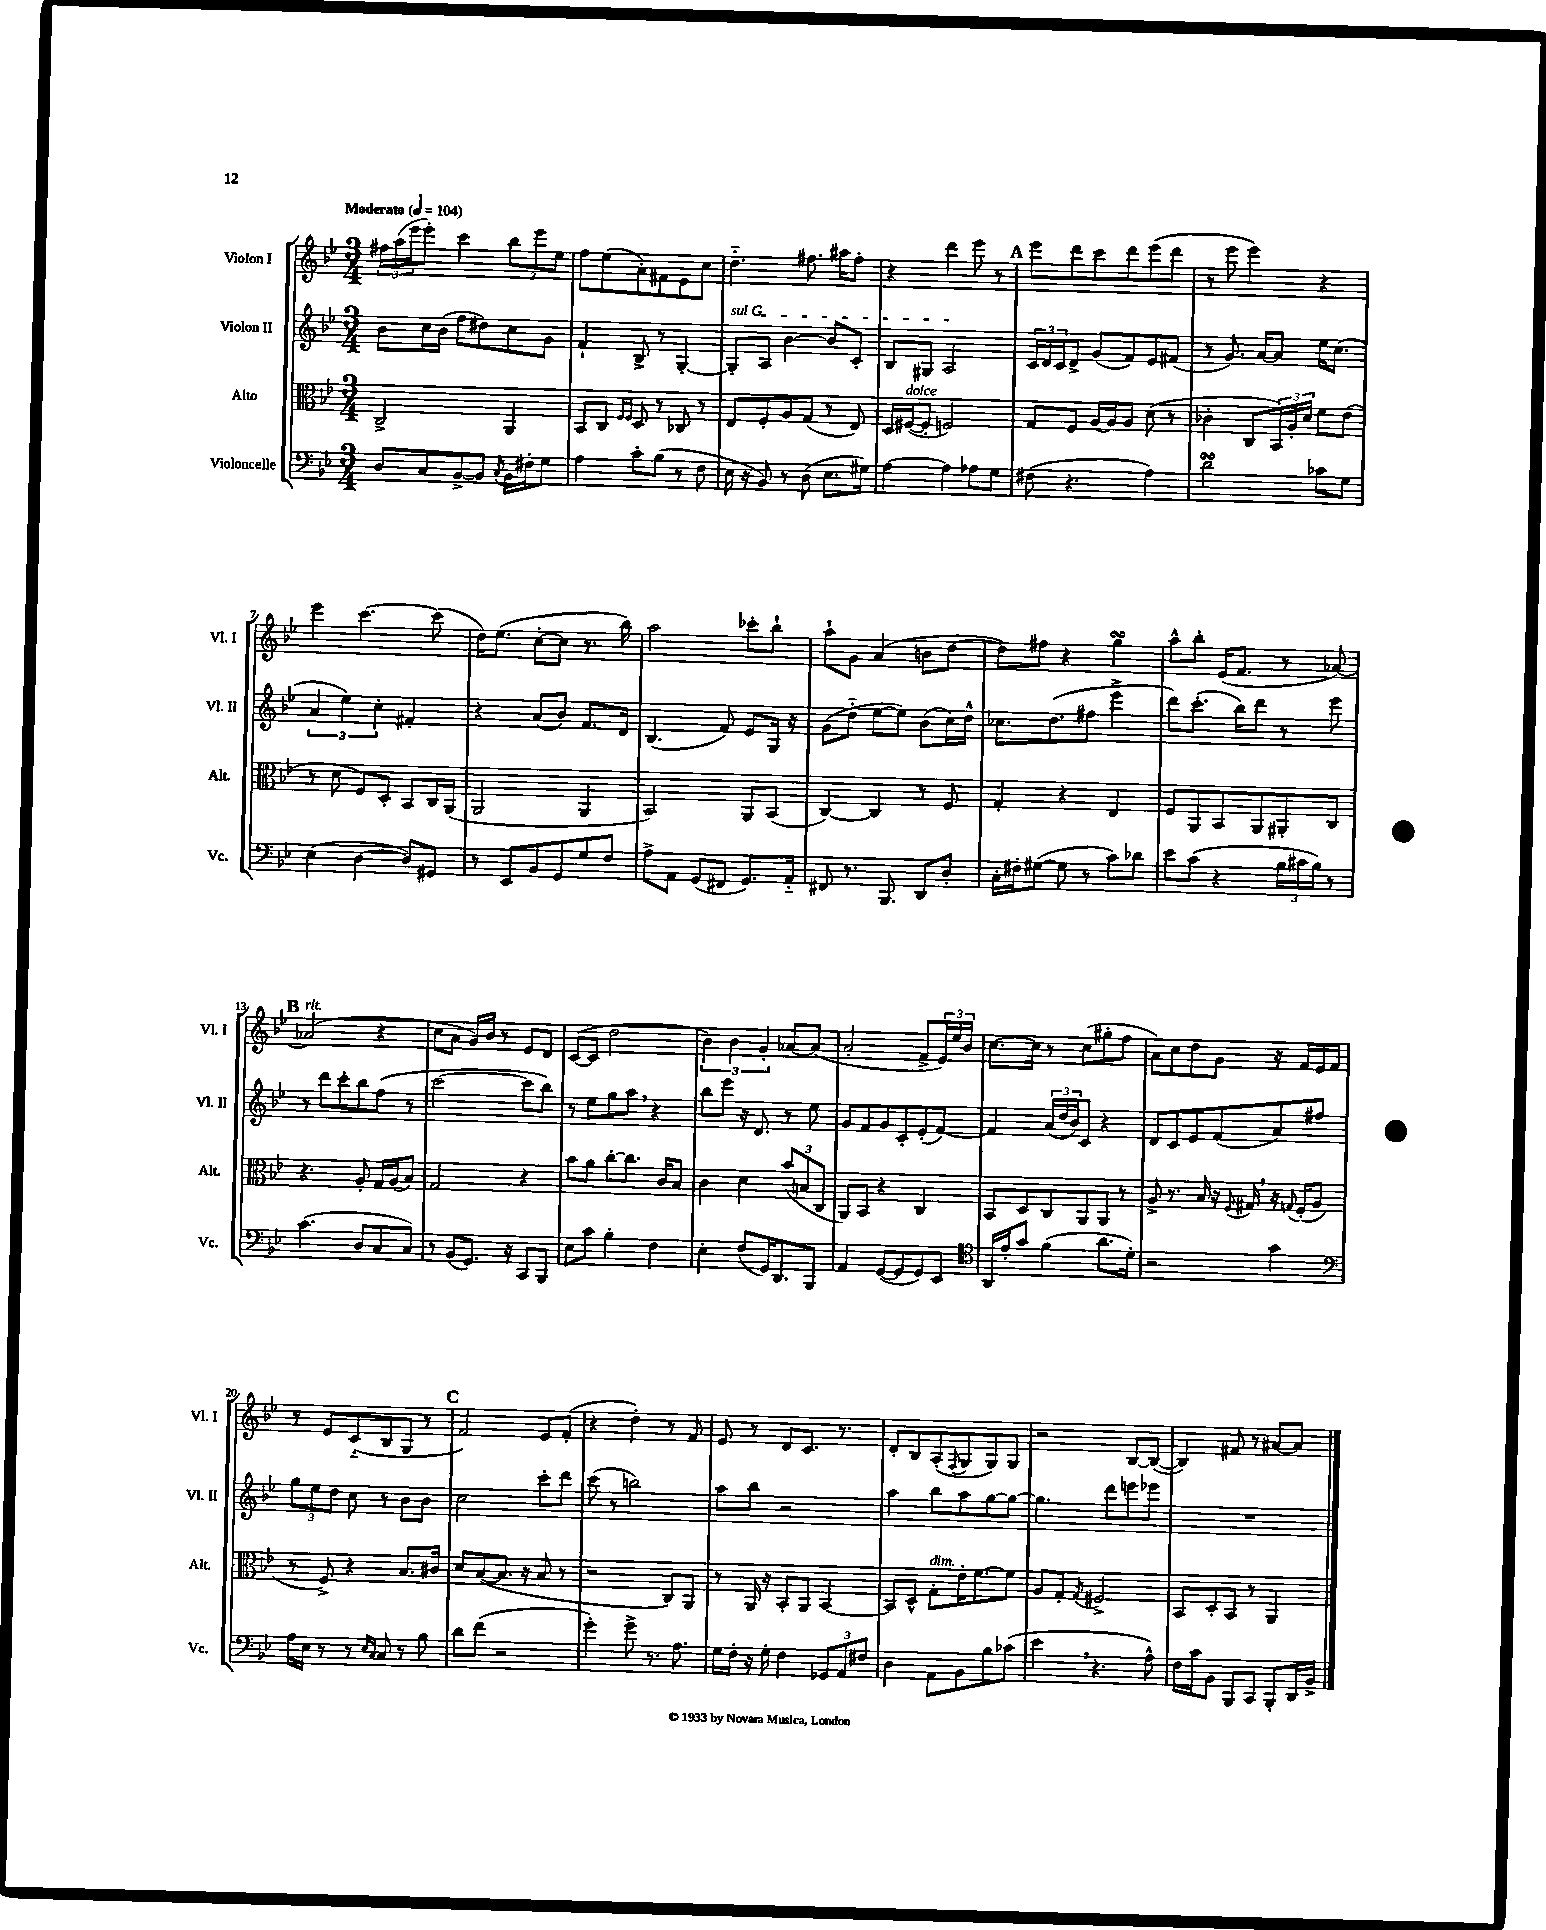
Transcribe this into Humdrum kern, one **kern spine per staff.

**kern	**kern	**kern	**kern
*part4	*part3	*part2	*part1
*staff4	*staff3	*staff2	*staff1
*I"Violoncelle	*I"Alto	*I"Violon II	*I"Violon I
*I'Vc.	*I'Alt.	*I'Vl. II	*I'Vl. I
*clefF4	*clefC3	*clefG2	*clefG2
*k[b-e-]	*k[b-e-]	*k[b-e-]	*k[b-e-]
*M3/4	*M3/4	*M3/4	*M3/4
*MM104	*MM104	*MM104	*MM104
=1	=1	=1	=1
!	!	!	!LO:TX:a:B:t=Moderato
8D/L	2C^/	8b-\L	24ff#X\LL
.	.	.	(24aa\
.	.	.	24eee-\J
8C/	.	16cc\L	8eee-'\J)
.	.	(16b-\JJ	.
[8BB-^/	.	8ff\L	4ccc\
8BB-/J]	.	8dd#X\)	.
8qC/	.	.	.
16BB-\LL	4AA/	8cc\	12bb-\L
16F#X'\J	.	.	.
.	.	.	12eee-\
8G\J	.	8g\J	.
.	.	.	12ee-\J
=2	=2	=2	=2
4A\	8BB-/L	4f`/	8ff\L
.	8C/J	.	(8ee-\
.	16qqF/LL	.	.
.	16qqF/JJ	.	.
8c'\L	8D/	8B-^/	8a'\)
(8B-\J	8r	8r	8f#X\
8r	8C-X/	[4G'/	8e-\
8F\	8r	.	8cc\J
=3	=3	=3	=3
!	!	!LO:TX:a:i:t=sul G	!
16E-\	8E-/L	8G'/L]	4.dd\
16r	.	.	.
8BB-/)	8F'/	8A/J	.
8r	8A/	[4b-\	.
(8D\	(8G/J	.	8.ff#X\
8.E-\L	8r	8b-/L]	.
.	.	.	16aa#X\KL
.	8E-/)	8c'/J	8ff#'\J
16G#X\Jk)	.	.	.
=4	=4	=4	=4
[4A\	16D/LL	8B-/L	4r
!	!LO:TX:a:i:t=dolce	!	!
.	([16F#X/J	.	.
.	8F#'/J]	8G#X/J	.
4A\]	2Fn/)	2A/	4ddd\
8A-X\L	.	.	8eee-\
8G\J	.	.	8r
!!LO:REH:place=s1:t=A
=5	=5	=5	=5
(8F#X\	8G/L	24c/LL	8eee-\L
.	.	24d/	.
.	.	24c/J	.
4.r	8F/J	8d^/J	8ddd\
.	[16A/LL	(8g/L	8ccc\
.	16A/J]	.	.
.	8A/J	8f/)	8ddd\
4A\)	(8d\	8e-/	(8eee-\
.	8r	(8f#X/J	8ddd\J
=6	=6	=6	=6
2dsSsS\	4c-X'\	8r	8r
.	.	8.g/)	8eee-\
.	8C/L	.	4eee-\)
.	.	[16a/KL	.
.	24BB-/L)	8a/J]	.
.	24A'/	.	.
.	24d/JJ	.	.
8c-X\L	8f\L	16ee-\KL	4r
.	.	(8.cc\J	.
8G\J	(8e-\J	.	.
!!LO:LB:g=z
=7	=7	=7	=7
(4E-\	8r	6a/	4eee-\
.	8d\	.	.
.	.	6ee-\)	.
[4D\	8F/L)	.	[4.ccc\
.	.	6cc'\	.
.	8D'/J	.	.
8D/L])	8BB-/L	4f#X'/	.
8GG#X/J	16C/L	.	(8ccc\]
.	(16AA/JJ	.	.
=8	=8	=8	=8
8r	2AA/	4r	16dd\KL)
.	.	.	(8.ee-\J
8EE-/L	.	.	.
8BB-/	.	(8a/L	[8cc'\L
8GG/	.	8b-/J)	8cc\J]
8G/	4AA/	8.f/L	8.r
8F/J	.	.	.
.	.	16d/Jk	16bb-\)
=9	=9	=9	=9
8A^\L	2BB-/)	(4.B-/	2aa\
8AA\J	.	.	.
(8GG/L	.	.	.
8FF#X/J	.	8f/)	.
8.GG/L)	8AA/L	8e-/L	8ccc-X'\L
.	(8BB-/J	16G/Jk	8bb-`\J
16AA/Jk	.	16r	.
=10	=10	=10	=10
8FF#X/	[4C/)	(8g\L	8aa`\L
8.r	.	8dd\J	8g\J
.	4C/]	[8ee-\L	(4a/
8.BBB-/	.	.	.
.	.	8ee-\J])	.
8DD/L	8r	(8b-\L	8bn\L
8D'/J	8F/	16cc\L)	[8dd\J
.	.	16dd^^\JJ	.
=11	=11	=11	=11
16C'\LL	4G'/	8.cc-X\L	8dd\L])
16F#X'\J	.	.	.
([8G#X\J	.	.	8ff#X\J
.	.	(8.dd\	.
8G#\]	4r	.	4r
8r	.	8ff#X\J	.
8c\L)	4E-/	4eee-^\	4ggsSSS\
8d-X\J	.	.	.
=12	=12	=12	=12
8e-\L	8F/L	8ddd\L)	8aa^^\L
(8c\J	8AA/	(8.ccc'\J	8bb-'\J
4r	8BB-/	.	(16e-/KL
.	.	16bb-\KL)	8.f/J
.	8AA/	8ddd\J	.
24B-\LL	8AA#X'/	8r	8r
24c#X\	.	.	.
24B-\JJ)	.	.	.
8r	8C/J	8eee-\	[8a-X/)
!!LO:LB:g=z
!!LO:REH:place=s1:t=B
=13	=13	=13	=13
!	!	!	!LO:TX:a:i:t=rit.
(4.c\	4.r	8r	(2a-X/]
.	.	8ddd\L	.
.	.	8ccc'\	.
8D/L	8A'/	8bb-\	.
8C/	16G/LL	(8ff\J	4r
.	(16A/J	.	.
8C/J)	8B-/J)	8r	.
=14	=14	=14	=14
8r	2G/	[2ccc\	8cc\L
(8BB-/L	.	.	8a\J
8.GG/J)	.	.	16g/LL)
.	.	.	16b-/JJ
.	.	.	8r
16r	.	.	.
8CC/L	4r	8ccc\L]	8e-/L
8BBB-/J	.	8bb-\J)	8d/J
=15	=15	=15	=15
8E-\L	8b-\L	8r	([8c/L
8c\J	8a\J	8ee-\L	8c/J]
4B-'\	[8cc'\L	8gg\	2dd\
.	8.cc\J]	8aa,\J	.
4F\	.	4r	.
.	16c/KL	.	.
.	8B-/J	.	.
=16	=16	=16	=16
4E-'\	4c\	8bb-\L	6b-\)
.	.	8eee-\J	.
.	.	.	6b-\
(8F/L	4d\	16r	.
.	.	8.d/	.
.	.	.	6g'/
16GG/K)	.	.	.
8.DD/	.	.	.
.	(12b-/L	8r	[8a-X/L
.	12Bn/	.	.
8BBB-/J	.	8ee-\	(8a-/J]
.	12C/J	.	.
=17	=17	=17	=17
4AA/	8AA/L)	8g/L	2a'/
.	8BB-/J	8f/	.
([8GG/L	4r	8g/	.
8GG/]	.	8c'/	.
8GG/)	4C/	(8e-'/	8f^/L
8EE-/J	.	[8f/J)	24e-/L)
.	.	.	24ee-/
.	.	.	24b-/JJ
=18	=18	=18	=18
*clefC4	*	*	*
16AA/LL	8BB-/L	4f/]	[8.cc\L
16e-'/J	.	.	.
8g/J	8D/	.	.
.	.	.	16cc\Jk]
(4f\	8C/	(24a/LL	8r
.	.	24dd/	.
.	.	24b-/J)	.
.	8AA/	8c/J	(8cc\L
8.a\L	8AA/J	4r	8gg#X'\
.	8r	.	8ff\J
16d'\Jk)	.	.	.
=19	=19	=19	=19
2r	8A^/	8d/L	8a\L)
.	8.r	8c/	8cc\
.	.	8e-/	8dd\
.	16B-/	.	.
.	16r	(8f/	8g\J
.	8qqF/	.	.
.	16G#X,/	.	.
4g\	16r	8a/)	16r
.	8qqGn/	.	.
.	(16F'/KL	.	16f/LL
.	8A/J	8ff#X/J	16e-/
.	.	.	16f/JJ
!!LO:LB:g=z
=20	=20	=20	=20
*clefF4	*	*	*
16A\LL	8r	12gg\L	8r
16E-\JJ	.	.	.
.	.	12ee-\	.
8r	8F^/)	.	8e-/L
.	.	12dd\J	.
8r	4r	8cc\	(8c/
16qqE-/LL	.	.	.
16qqC/JJ	.	.	.
8C/	.	8r	8B-/
8r	8.B-/L	8b-\L	8G/J
8B-\	.	8b-\J	8r
.	16c#X/Jk	.	.
!!LO:REH:place=s1:t=C
=21	=21	=21	=21
8d\L	8d/L	2cc\	2f/)
(8f\J	([8B-/	.	.
2r	8.B-/J]	.	.
.	16r	.	.
.	8B-/	8ccc'\L	8e-/L
.	8r	8ddd\J	(8f'/J
=22	=22	=22	=22
4g'\)	2r	(8ccc\	4r
.	.	8r	.
8g^\	.	2bbn\)	4dd'\)
8.r	.	.	.
.	8C/L)	.	8r
8.A\	.	.	.
.	8AA/J	.	8f/
=23	=23	=23	=23
16G\LL	8r	8aa\L	8e-/
16F'\JJ	.	.	.
16r	16AA/	8bb-\J	8r
16G'\	16r	.	.
4F\	8BB-'/L	2r	8d/L
.	8AA/J	.	8.c/J
12GG-X/L	[4BB-/	.	.
.	.	.	8.r
12AA/	.	.	.
12F#X/J	.	.	.
=24	=24	=24	=24
4D\	8BB-/L]	4aa\	8d'/L
.	8D^^/J	.	8B-/
!	!LO:TX:a:i:t=dim.	!	!
8AA\L	8G'\L	8bb-\L	(8A'/
.	.	.	8qF/
8BB-\	16e-'\K	8aa\	8G/
.	[8.f\	.	.
8B-\	.	[8gg\	8G/)
(8c-X\J	8f\J]	8gg\J_	8G/J
=25	=25	=25	=25
4e-,\	8A/L	4.gg\]	2r
.	8G'/J	.	.
.	8qG/	.	.
4.r	2F#X^/	.	.
.	.	8ddd\L	.
.	.	8eeen\	[8B-/L
8A^^\)	.	8eee-X\J	(8B-/J_
=26	=26	=26	=26
16F\LL	8BB-/L	2.r	4B-/])
16c\J	.	.	.
8BB-\J	8D'/	.	.
8BBB-/L	8BB-/J	.	8f#X/
8CC/J	8r	.	8r
8BBB-'/L	4AA/	.	[8a#X/L
16DD/L	.	.	8a#/J]
16BB-^/JJ	.	.	.
==	==	==	==
*-	*-	*-	*-
